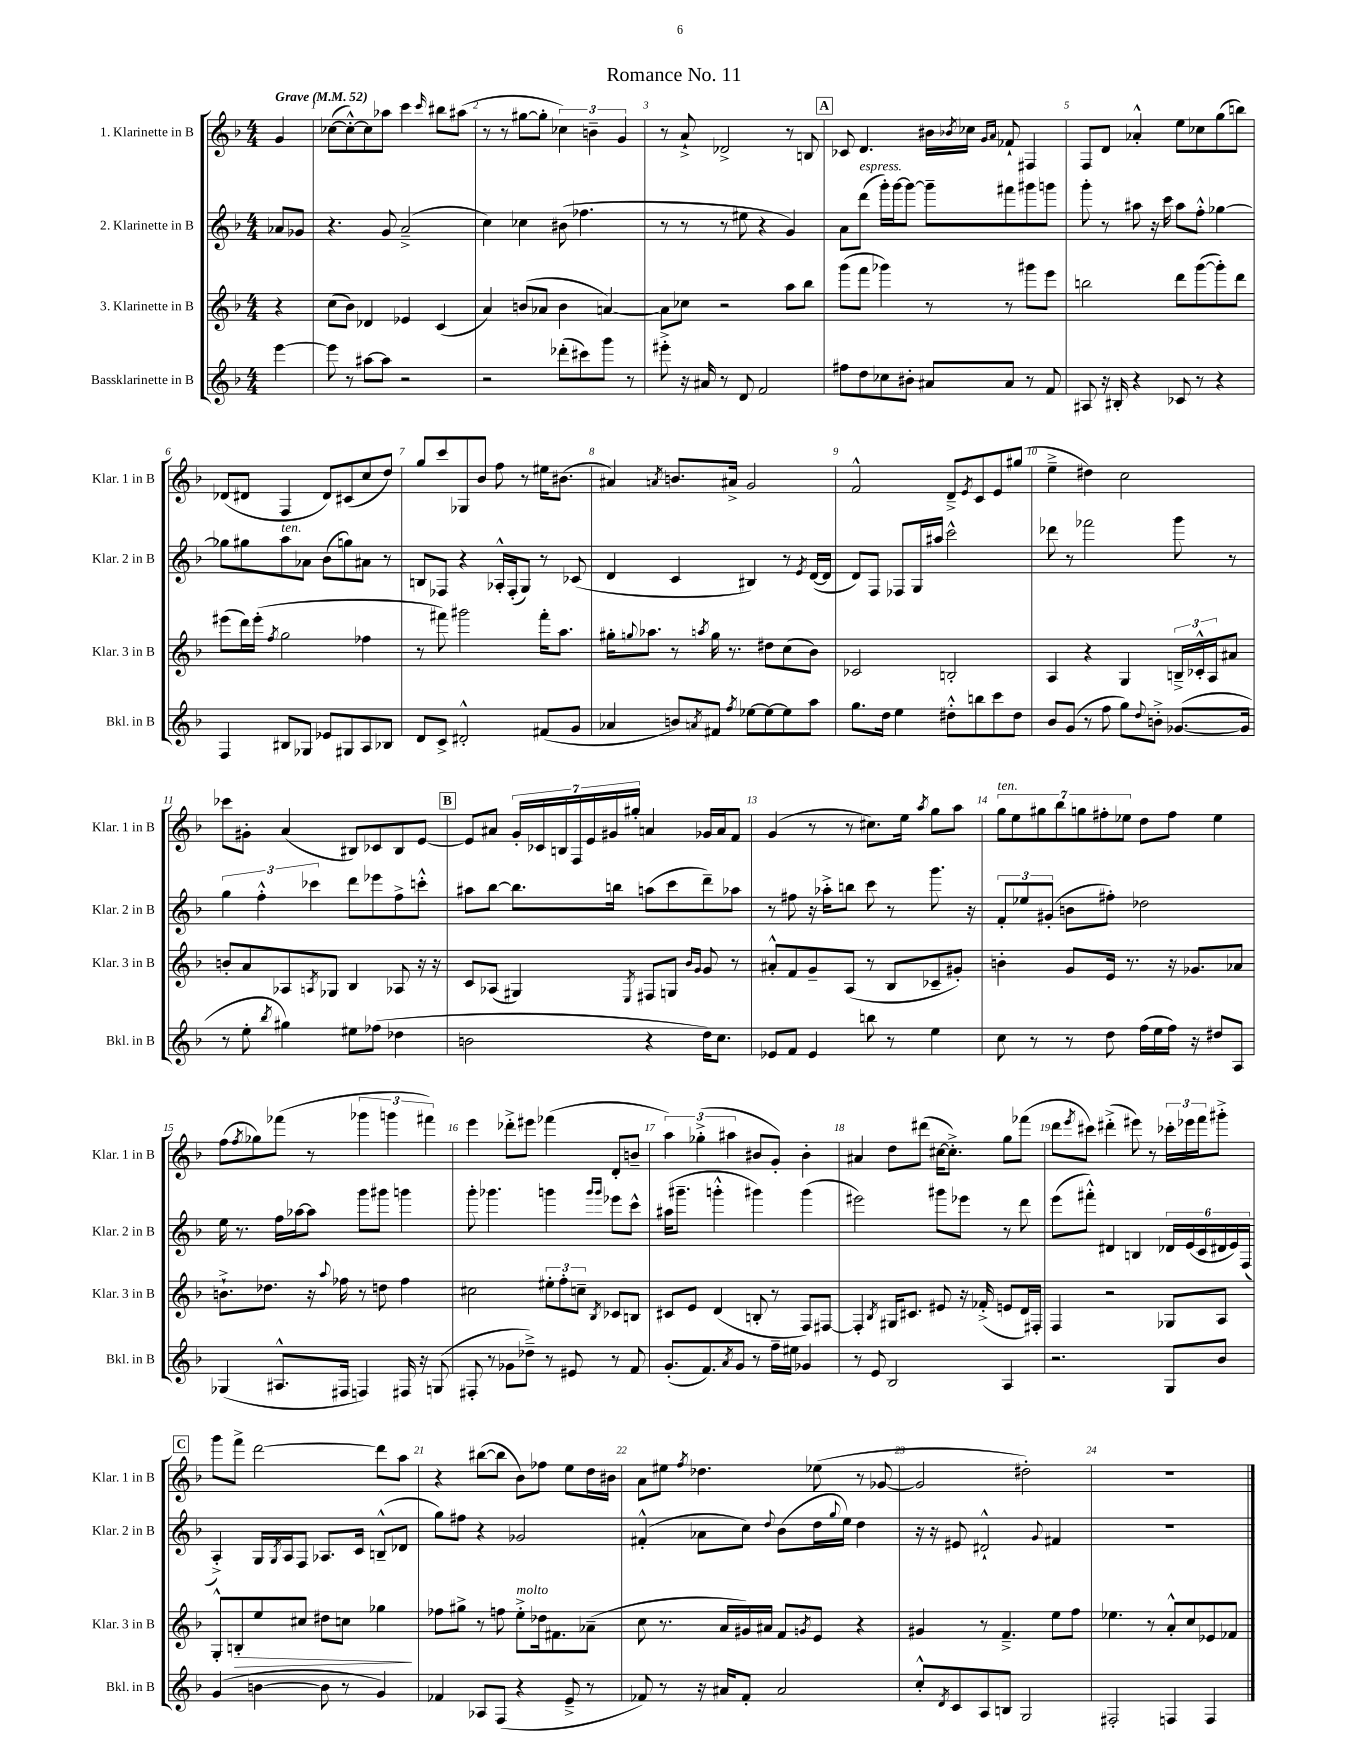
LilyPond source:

\header { title = "Romance No. 11" }
<<
\new StaffGroup <<
\new Staff = "s0" \with { instrumentName = "1. Klarinette in B" shortInstrumentName = "Klar. 1 in B" } {
    \clef treble \key f \major \numericTimeSignature \time 4/4 \partial 4 \tempo "Grave" 4 = 52
    g'4 |
    ces''8~( ces''8~-.-^) ces''8 aes''8 c'''4 \grace { c'''16 } bis''8 ais''8( |
    r8 r8 gis''8~ gis''8-. \tuplet 3/2 { ces''4) b'4-- g'4 } |
    r8 a'8-!-> des'2-> r8 b8 |
    \mark \markup { \box "A" } ces'8 d'4. bis'16 \acciaccatura { bes'8 } ces''16 \grace { g'16 a'16 } fes'8-! fis4 |
    f8 d'8 aes'4-.-^ e''8 ces''8 g''8( b''8) |
    des'8( dis'8 f4 dis'8) cis'8( c''8 d''8) |
    g''8 c'''8 ges8 bes'8 f''8 r8 eis''16 bis'8.( |
    ais'4) \acciaccatura { a'8 } b'8. ais'16-> g'2 |
    f'2-^ d'8---> \acciaccatura { e'8 } c'8 e'8 gis''8( |
    e''4---> dis''4) c''2 |
    ces'''8 gis'8-. a'4( bis8) ces'8 bis8 e'8~ |
    \mark \markup { \box "B" } e'8 ais'8 \tuplet 7/4 { g'16-. ces'16 b16 f16 e'16 gis'16 gis''16-. } a'4 ges'16 a'16 f'8 |
    g'4( r8 r8 cis''8.) e''16 \acciaccatura { a''8 } g''8 a''8 |
    \tuplet 7/4 { g''8^\markup { \italic "ten." } e''8 gis''8 bes''8 g''8 fis''8-. ees''8 } d''8 fis''8 ees''4 |
    f''8( \acciaccatura { f''8 } ges''8) fes'''8( r8 \tuplet 3/2 { ges'''4 g'''4 fis'''4) } |
    e'''4 des'''8-.-> eis'''8 fes'''4( d'8-. b'8-- |
    \tuplet 3/2 { a''4) ges''4-.->( ais''4 } bis'8 g'8-.) bis'4-. |
    ais'4 d''8 dis'''8( cis''16~ cis''8.-.->) g''8 fes'''8( |
    d'''8 \acciaccatura { e'''8 } cis'''8) dis'''4-.->( eis'''8) r8 \tuplet 3/2 { ces'''16-. ees'''16 f'''16 } gis'''8-.-> |
    \mark \markup { \box "C" } g'''8 f'''8-> d'''2~ d'''8 a''8 |
    r4 bis''8~( bis''8 bes'8) fes''8 e''8 d''16 bis'16 |
    a'8 eis''8 \acciaccatura { f''8 } des''4. ees''8( r8 ges'8~ |
    ges'2 dis''2-.) |
    R1 \bar "|." |
}
\new Staff = "s1" \with { instrumentName = "2. Klarinette in B" shortInstrumentName = "Klar. 2 in B" } {
    \clef treble \key f \major \numericTimeSignature \time 4/4 \partial 4
    aes'8 ges'8 |
    r4. g'8 a'2--->( |
    c''4) ces''4 bis'8( fes''4. |
    r8 r8 r8 eis''8 r4 g'4) |
    \mark \markup { \box "A" } a'8 d'''8^\markup { \italic "espress." }( g'''16-.) g'''16~ g'''8~ g'''8-- fis'''8 gis'''8 g'''8 |
    g'''8-. r8 ais''8 r16 c'''16 ais''8 f''8-.-^ ges''4~ |
    ges''8 gis''8 a''8^\markup { \italic "ten." } aes'8 bes'8( g''8) ais'8 r8 |
    b8 fes8 r4 aes16-.-^ fes16-.( g8) r8 ces'8( |
    d'4 c'4 bis4) r8 \acciaccatura { e'8 } d'16~( d'16 |
    d'8) f8 fes8 g16 ais''16 c'''2-^ |
    des'''8 r8 fes'''2 g'''8 r8 |
    \tuplet 3/2 { g''4 f''4-.-^ ces'''4 } d'''8 ees'''8 f''8-> c'''8-.-^ |
    \mark \markup { \box "B" } ais''8 bes''8~ bes''8. b''16 a''8( c'''8 d'''8--) aes''8 |
    r8 fis''8 r16 aes''16-.-> b''8 c'''8 r8 g'''8. r16 |
    \tuplet 3/2 { f'8-. ees''8 gis'8-.( } b'8 fis''8-.) des''2 |
    e''16 r8. f''16 aes''16~ aes''8 g'''8 gis'''8 g'''4 |
    g'''8-. ges'''4. g'''4 \grace { g'''16 g'''16 } ees'''8 c'''8-^ |
    ais''16( gis'''8.-- g'''4-.-^ gis'''4) gis'''4( |
    eis'''2) gis'''8 ees'''8 r8 d'''8 |
    e'''8( fis'''8-.-^) dis'4 b4 \tuplet 6/4 { des'16 e'16( c'16 dis'16 e'16) f16( } |
    \mark \markup { \box "C" } a4-.->) g16 \acciaccatura { g8 } a16 f8 aes8. c'16 b8---^( des'8 |
    g''8) fis''8 r4 ges'2 |
    fis'4-.-^( aes'8 c''8) \appoggiatura { d''8 } bes'8( d''16 \appoggiatura { g''8 } e''16) d''4 |
    r16 r16 eis'8 dis'2-!-^ \appoggiatura { g'8 } fis'4 |
    R1 \bar "|." |
}
\new Staff = "s2" \with { instrumentName = "3. Klarinette in B" shortInstrumentName = "Klar. 3 in B" } {
    \clef treble \key f \major \numericTimeSignature \time 4/4 \partial 4
    r4 |
    c''8( bes'8) des'4 ees'4 c'4( |
    a'4) b'8( aes'8 b'4 a'4~) |
    a'8 ces''8 r2 a''8 bes''8 |
    \mark \markup { \box "A" } g'''8( f'''8 ges'''4) r8 r8 gis'''8 e'''8 |
    b''2 d'''8 g'''8~( g'''8-.) d'''8 |
    eis'''8( d'''16) eis'''16-.( \acciaccatura { f''8 } g''2 fes''4 |
    r8 fis'''8) gis'''2 fis'''16-. a''8. |
    gis''16-. \appoggiatura { g''8 } aes''8. r8 \acciaccatura { a''8 } g''16 r8. dis''8 c''8( bes'8) |
    ces'2 b2-. |
    a4 r4 g4 \tuplet 3/2 { b16---> ces'16-.-^ a16 } ais'8 |
    b'8-. a'8 aes8 \acciaccatura { a8 } ges8 bes4 aes8 r16 r16 |
    \mark \markup { \box "B" } c'8 aes8( gis4) \acciaccatura { e8 } fis8 g8 \grace { bes'16 g'16 } g'8 r8 |
    ais'8-.-^ f'8 g'8-- a8( r8 bes8 ces'8-- gis'8-.) |
    b'4-. g'8 e'16 r8. r16 ges'8. aes'8 |
    b'8.-!-> des''8. r16 \appoggiatura { a''8 } fes''16 r8 d''8 fes''4 |
    cis''2 \tuplet 3/2 { eis''8-. f''8-. c''8-- } \acciaccatura { bes8 } ces'8 b8 |
    cis'8 e'8 d'4( b8-. r8 f8) fis8~ |
    fis4-. \acciaccatura { bes8 } gis16 cis'8. eis'8 r16 fes'16-.->( e'8 d'16) fis16-. |
    f4 r2 ges8 a8 |
    \mark \markup { \box "C" } g8-.-^ b8-.\> e''8 cis''8 dis''8 c''8 ges''4\! |
    fes''8 gis''8-> r8 f''8 e''8-.->^\markup { \italic "molto" } des''16 fis'8. aes'8--( |
    c''8 r8. a'16 gis'16) ais'16 f'8 \acciaccatura { g'8 } e'8 r4 |
    gis'4 r8 f'4.---> e''8 f''8 |
    ees''4. r8 a'8-.-^ c''8 ees'8 fes'8 \bar "|." |
}
\new Staff = "s3" \with { instrumentName = "Bassklarinette in B" shortInstrumentName = "Bkl. in B" } {
    \clef treble \key f \major \numericTimeSignature \time 4/4 \partial 4
    e'''4~ |
    e'''8 r8 ais''8~ ais''8 r2 |
    r2 des'''8-.( cis'''8) g'''8 r8 |
    eis'''8-.-> r16 ais'16 r8 d'8 f'2 |
    \mark \markup { \box "A" } fis''8 d''8 ces''8 bis'8-. ais'8 ais'8 r8 f'8 |
    ais8 r16 bis16-. r4 ces'8 r8 r4 |
    f4 bis8 ges8 ees'8 gis8 a8 bes8 |
    d'8 c'8-> dis'2-.-^ fis'8( g'8 |
    aes'4 b'8) \acciaccatura { a'8 } fis'8 \acciaccatura { f''8 } ees''8~ ees''8~ ees''8 a''8 |
    g''8. d''16 e''4 dis''8-.-^ b''8 c'''8 dis''8 |
    bes'8 g'8( r8 f''8 g''8) \appoggiatura { d''8 } b'8-.-> ges'8.~( ges'16 |
    r8 e''8-. \acciaccatura { bes''8 } gis''4) eis''8 fes''8( des''4 |
    \mark \markup { \box "B" } b'2 r4 d''16) c''8. |
    ees'8 f'8 ees'4 b''8 r8 e''4 |
    c''8 r8 r8 d''8 f''16( e''16 f''16) r16 dis''8 a8 |
    ges4( ais8.-^ fis16 f4) fis16 r16 g8( |
    fis8-. r8 ges'8 des''8--->) r8 eis'8 r8 f'8 |
    g'8.-.( f'8.) \acciaccatura { a'8 } g'8 r8 f''16-- eis''16 ges'4 |
    r8 e'8 bes2 a4 |
    r2. g8 bes'8 |
    \mark \markup { \box "C" } g'4( b'4~ b'8 r8 g'4) |
    fes'4 aes8 f8( r4 e'8---> r8 |
    fes'8) r8 r16 ais'16 fes'8-. ais'2 |
    c''8-.-^ \acciaccatura { d'8 } c'8 a8 b8 g2 |
    fis2-. f4 f4 \bar "|." |
}
>>
>>
\layout { \context { \Score \override BarNumber.break-visibility = ##(#f #t #t) barNumberVisibility = #all-bar-numbers-visible } }
